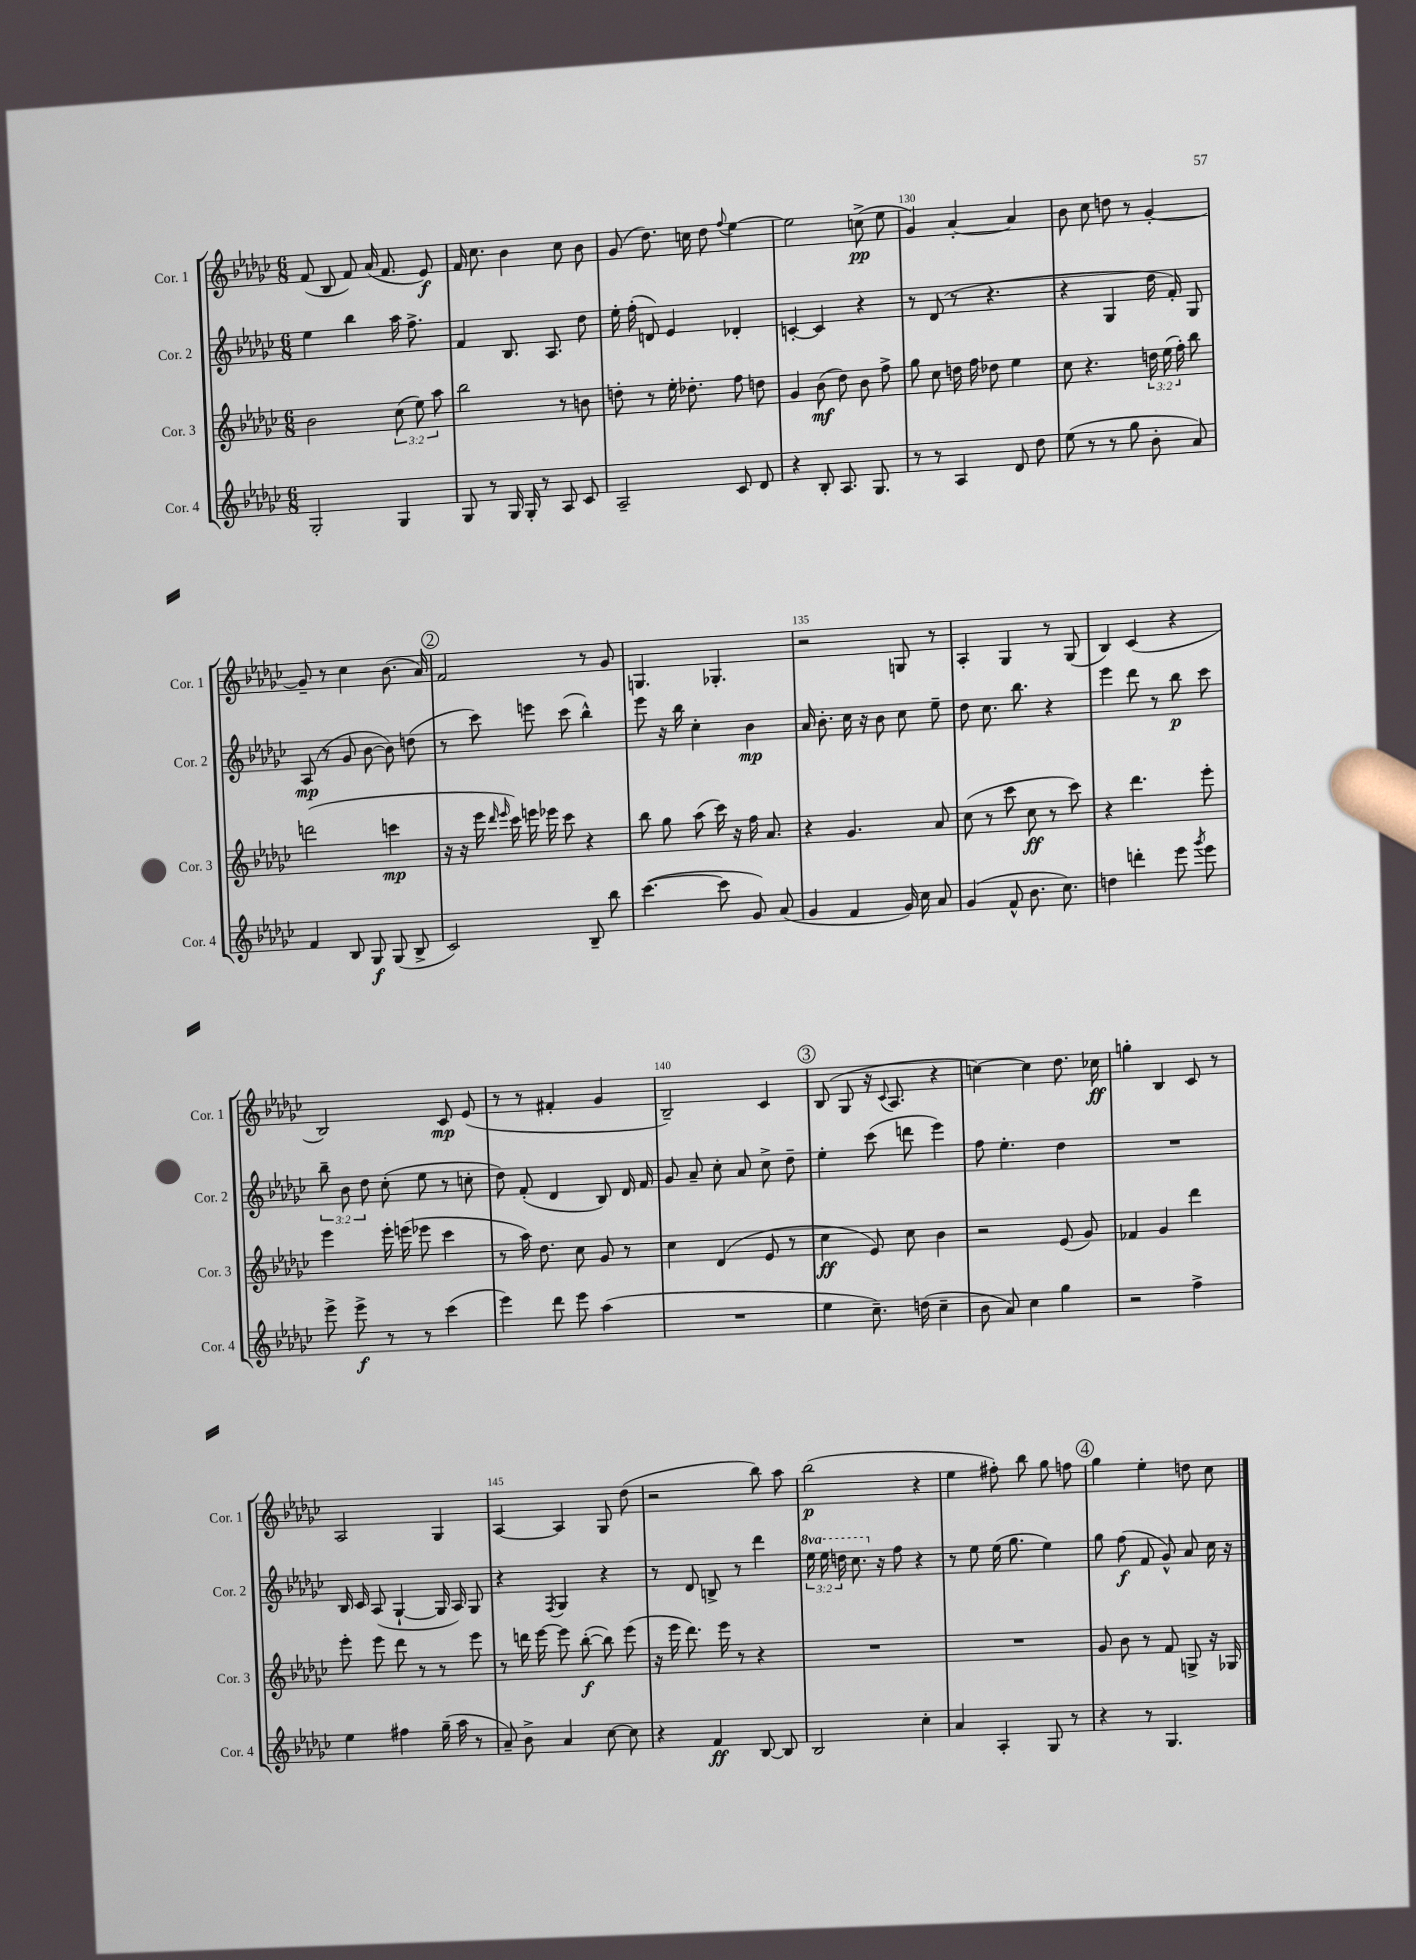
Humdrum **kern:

**kern	**kern	**kern	**kern
*staff4	*staff3	*staff2	*staff1
*clefG2	*clefG2	*clefG2	*clefG2
*k[b-e-a-d-g-c-]	*k[b-e-a-d-g-c-]	*k[b-e-a-d-g-c-]	*k[b-e-a-d-g-c-]
*M6/8	*M6/8	*M6/8	*M6/8
2G-'	2b-	4ee-	(8f
.	.	.	8B-
.	.	4bb-	8f)
.	.	.	(16a-
.	.	.	8.f
4G-	(12cc-	16aa-	.
.	.	8.ff^	.
.	12ee-)	.	.
.	.	.	8e-)
.	12aa-	.	.
=	=	=	=
8G-	2bb-	4f	16f
.	.	.	8.cc-
8r	.	.	.
16G-	.	8.B-	4b-
16G-'	.	.	.
8r	.	.	.
.	.	8.A-	.
8A-	8r	.	8cc-
8c-	8b	8dd-	8b-
=	=	=	=
2A-~	8dd'	16ee-'	(8g-
.	.	(16ff'	.
.	8r	8d)	8.dd-)
.	16ee-'	4e-	.
.	8.dd-'	.	16cc
.	.	.	8dd-
.	.	.	8qqff
8c-	8ff	4d-'	[4ee-
8d-	8dd	.	.
=	=	=	=
4r	4g-	[4c'	2ee-]
8B-'	(8b-	4c]	.
8.A-	8dd-)	.	.
.	8b-	4r	(8cc^
8.G-	.	.	.
.	8ff^	.	8ee-
=	=	=	=
8r	8gg-	8r	4g-)
8r	8cc-	(8d-	.
4A-	16dd	8r	[4a-'
.	16ff	.	.
.	8dd-	4.r	.
8d-	4ee-	.	4a-]
8dd-	.	.	.
=	=	=	=
(8ee-	8cc-	4r	8b-
8r	4.r	.	8cc-
8r	.	4G-	8dd
8gg-	.	.	8r
8b-'	24dd	16dd-	[4g-'
.	(24ee-	.	.
.	.	16f')	.
.	24ff')	.	.
8a-)	8bb-	8G-	.
=	=	=	=
4f	(2ddd	(8A-	8g-~]
.	.	8r	8r
8B-	.	8g-	4cc-
8G-	.	[8b-	.
(8G-	4ccc	8b-])	(8.b-
8B-^	.	(8dd	.
.	.	.	16a-)
=	=	=	=
2c-)	16r	8r	2f
.	16r	.	.
.	16eee-	8ccc-)	.
.	16qqddd-	.	.
.	16qqeee-	.	.
.	16ccc-)	.	.
.	16eee	8eee	.
.	16eee-	.	.
.	8ccc-	(8ccc-	.
8B-~	4r	4bb-^^)	8r
8bb-	.	.	8g-
=	=	=	=
([4.ccc-	8bb-	8eee-	4.G
.	8gg-	16r	.
.	.	16bb-	.
.	(8aa-	4cc-'	.
8ccc-]	16ccc-)	.	4.G-'
.	16r	.	.
8g-)	16ff	4b-	.
.	8.a-	.	.
(8a-	.	.	.
=	=	=	=
4g-	4r	16a-	2r
.	.	8.b-'	.
4f	4.g-	16cc-	.
.	.	16r	.
.	.	8b-	.
16g-)	.	8cc-	8G
16cc-	.	.	.
8a-	8a-	8ee-~	8r
=	=	=	=
(4g-	(8cc-	8dd-	4A-'
.	8r	8.cc-	.
8f^^	8ccc-	.	4G-
.	.	8.bb-	.
8.b-	8cc-	.	.
.	8r	4r	8r
8.cc-)	.	.	.
.	8ccc-)	.	(8G-
=	=	=	=
4dd	4r	4eee-	4B-)
4ddd'	4.ddd-	8ddd-	(4c-
.	.	8r	.
8eee-	.	8bb-	4r
8qggg-	.	.	.
8eee-	8eee-'	8ccc-	.
=	=	=	=
8eee-^	4eee-	12bb-~	2B-)
.	.	12b-	.
8eee-^	.	.	.
.	.	12dd-	.
8r	16eee-'	(8cc-'	.
.	(16eee	.	.
8r	8eee-	8ee-	.
(4ccc-	4ccc-	8r	8c-
.	.	8cc'	(8e-
=	=	=	=
4eee-)	8r	8dd-)	8r
.	16aa-)	(8f'	8r
.	8.dd-	.	.
8ddd-	.	4d-	4f#'
8eee-	8cc-	.	.
(4aa-	8g-	8B-)	4g-
.	8r	16d-	.
.	.	16f	.
=	=	=	=
2.r	4cc-	8g-	2B-~)
.	.	8a-~	.
.	(4d-	8cc-'	.
.	.	8a-	.
.	8e-	8cc-^	4c-
.	8r	8dd-~	.
=	=	=	=
4ee-	4cc-	4ee-'	(8B-
.	.	.	8G-
8.cc-~)	8e-)	(8ccc-	16r
.	.	.	8qqc-
.	.	.	8.A-
.	8cc-	8ddd	.
(16dd	.	.	.
4cc-~	4b-	4eee-)	4r
=	=	=	=
8b-	2r	8ff	[4cc)
8a-)	.	4.ee-'	.
4cc-	.	.	4cc]
4gg-	(8e-	4dd-	8.dd-
.	8g-)	.	.
.	.	.	16cc-
=	=	=	=
2r	4f-	2.r	4gg'
.	4g-	.	4B-
4ff^	4ddd-	.	8c-
.	.	.	8r
=	=	=	=
4ee-	8eee-'	16B-	2A-
.	.	16c-	.
.	8eee-	(8A-	.
4ff#	8ddd-	[4G-`	.
.	8r	.	.
(16gg-~	8r	16G-]	4G-
16aa-	.	16A-)	.
8r	8eee-	8G-	.
=	=	=	=
8a-~)	8r	4r	[4A-
8b-^	16ddd	.	.
.	[16eee-	.	.
.	.	8qF	.
4a-	8eee-]	4G-	4A-]
.	([8bb-'	.	.
[8cc-	8bb-])	4r	8G-
8cc-]	(8eee-	.	(8dd-
=	=	=	=
4r	16r	8r	2r
.	16eee-	.	.
.	8.ddd-)	8d-	.
4f	.	8B^	.
.	16eee-	.	.
.	8r	8r	.
[8B-	4r	4ddd-	8bb-)
8B-]	.	.	8aa-
=	=	=	=
2B-	2.r	24eee-	(2bb-
.	.	24eee-	.
.	.	24ddd	.
.	.	8.ccc-	.
.	.	16r	.
.	.	8ff	.
4cc-'	.	4r	4r
=	=	=	=
4a-	2.r	8r	4ee-
.	.	8ee-	.
4A-'	.	(16ee-	8ff#')
.	.	8.gg-	.
.	.	.	8bb-
8G-	.	4ee-)	8gg-
8r	.	.	8ff
=	=	=	=
4r	8g-	8gg-	4gg-
.	8b-	(8ff	.
8r	8r	8f	4ee-'
4.G-	8f	8g-^^)	.
.	8G^	8a-	8dd
.	16r	16cc-	8cc-
.	16G-	16r	.
==	==	==	==
*-	*-	*-	*-
